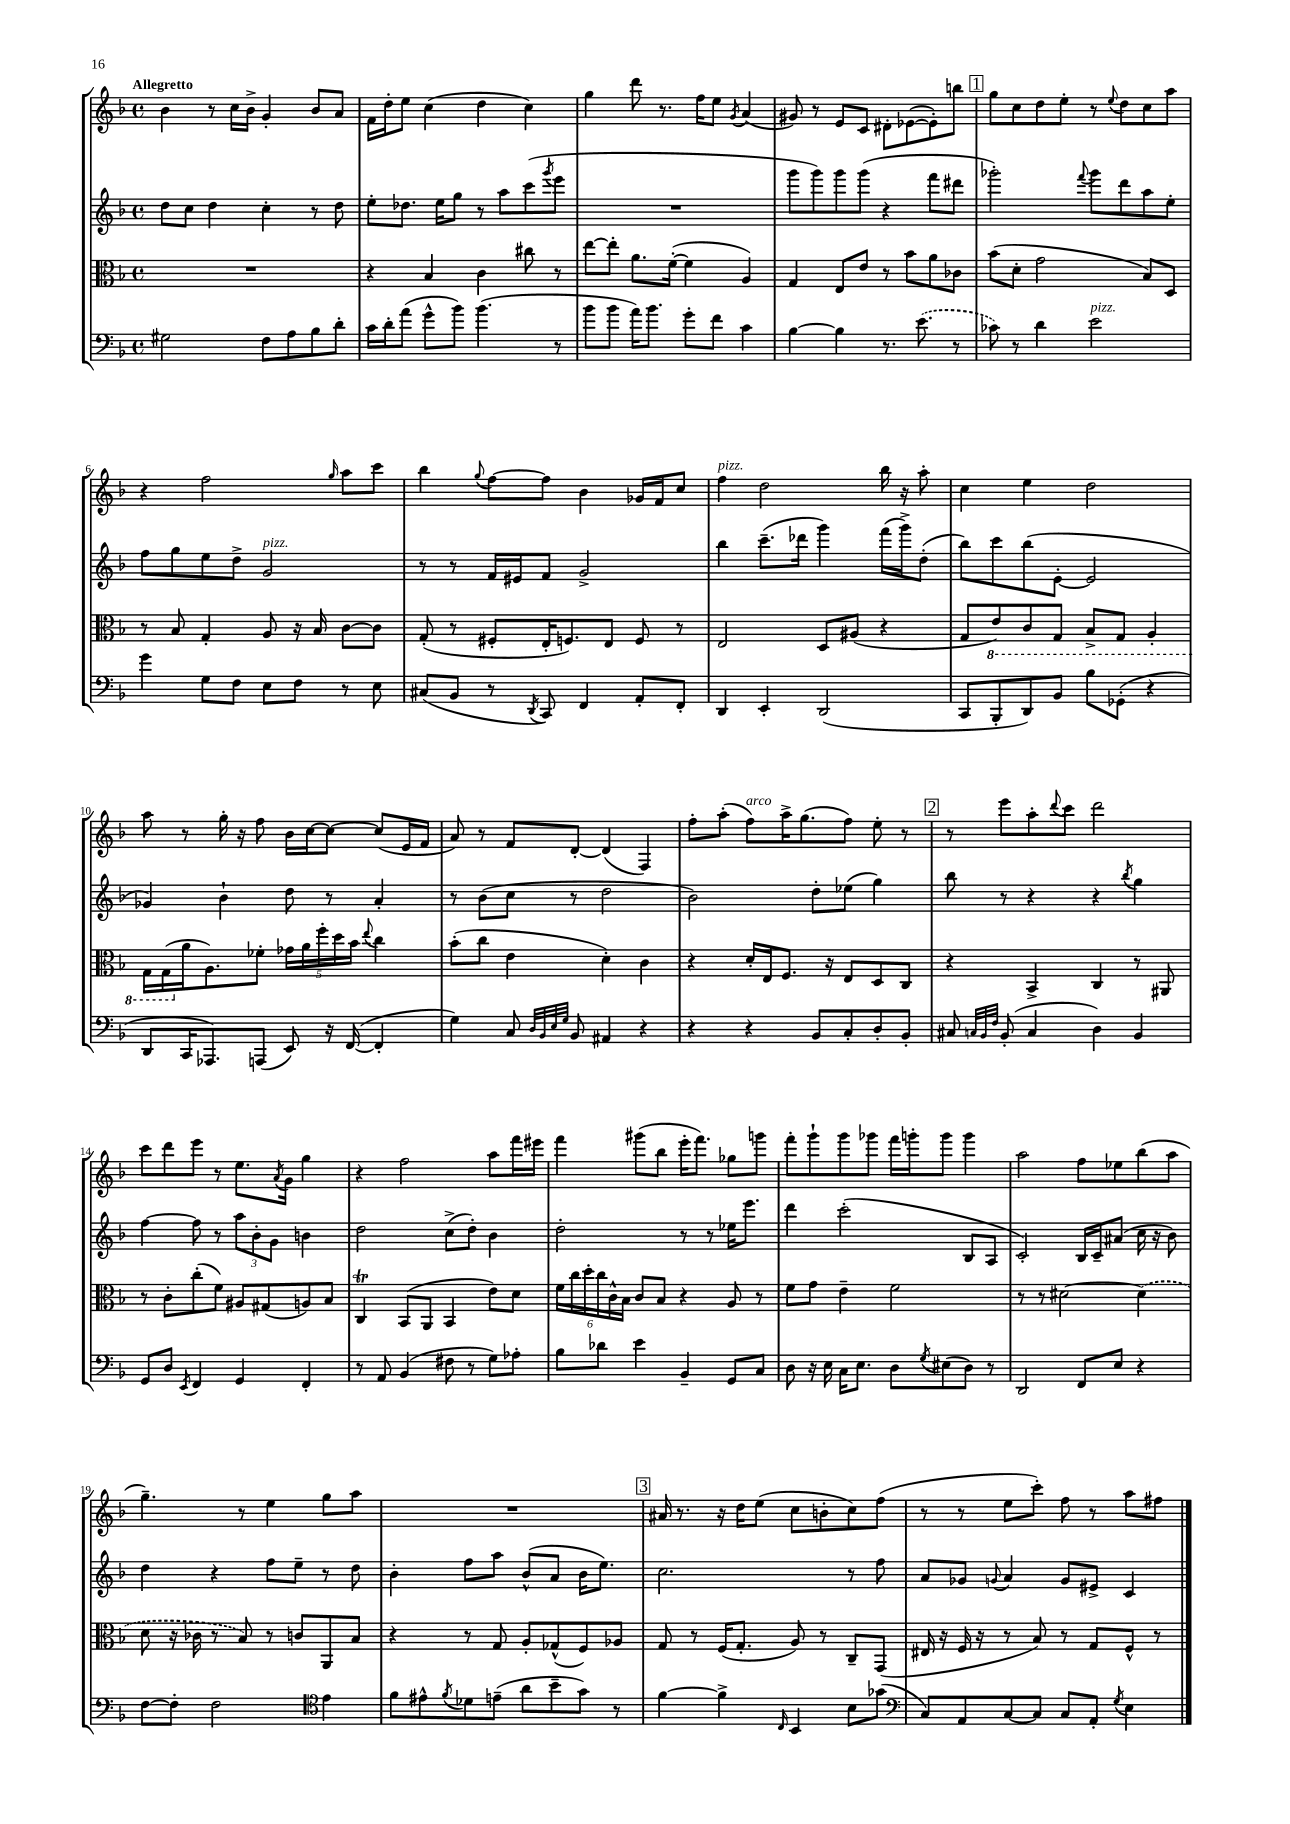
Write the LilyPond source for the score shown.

<<
\new StaffGroup <<
\new Staff = "s0" {
    \clef treble \key f \major \defaultTimeSignature \time 4/4 \tempo "Allegretto"
    bes'4 r8 c''16 bes'16-> g'4-. bes'8 a'8 |
    f'16 d''16-. e''8 c''4( d''4 c''4) |
    g''4 d'''8 r8. f''16 e''8 \acciaccatura { g'8 } a'4( |
    gis'8) r8 e'8 c'8 dis'8-. ees'8~( ees'8-.) b''8 |
    \mark \markup { \box "1" } g''8 c''8 d''8 e''8-. r8 \appoggiatura { e''8 } d''8 c''8 a''8 |
    r4 f''2 \grace { g''16 } a''8 c'''8 |
    bes''4 \appoggiatura { g''8 } f''8~ f''8 bes'4 ges'16 f'16 c''8 |
    f''4^\markup { \italic "pizz." } d''2 bes''16 r16 a''8-. |
    c''4 e''4 d''2 |
    a''8 r8 g''16-. r16 f''8 bes'16 c''16~ c''8~ c''8( e'16 f'16 |
    a'8) r8 f'8 d'8~-. d'4( f4) |
    f''8-. a''8-.( f''8^\markup { \italic "arco" }) a''16-> g''8.( f''8) e''8-. r8 |
    \mark \markup { \box "2" } r8 e'''8 a''8-. \appoggiatura { d'''8 } c'''8 d'''2 |
    c'''8 d'''8 e'''8 r8 e''8. \acciaccatura { a'8 } g'16 g''4 |
    r4 f''2 a''8 f'''16 eis'''16 |
    f'''4 gis'''8( bes''8 e'''16-. f'''8.) ges''8 g'''8 |
    f'''8-. g'''8-! g'''8 ges'''8 f'''16 g'''16-. g'''8 g'''4 |
    a''2 f''8 ees''8 bes''8( a''8 |
    g''4.--) r8 e''4 g''8 a''8 |
    R1 |
    \mark \markup { \box "3" } ais'16 r8. r16 d''16 e''8( c''8 b'8-. c''8) f''8( |
    r8 r8 e''8 c'''8-.) f''8 r8 a''8 fis''8 \bar "|." |
}
\new Staff = "s1" {
    \clef treble \key f \major \defaultTimeSignature \time 4/4
    d''8 c''8 d''4 c''4-. r8 d''8 |
    e''8-. des''8. e''16 g''8 r8 a''8 c'''8( \acciaccatura { g'''8 } e'''8 |
    R1 |
    g'''8 g'''8) g'''8 g'''8( r4 f'''8 dis'''8 |
    \mark \markup { \box "1" } ges'''2-.) \appoggiatura { f'''8 } ges'''8 d'''8 a''8 e''8-. |
    f''8 g''8 e''8 d''8-> g'2^\markup { \italic "pizz." } |
    r8 r8 f'16 eis'16 f'8 g'2-> |
    bes''4 c'''8.--( des'''16 g'''4) f'''16( g'''16->) d''8-.( |
    bes''8) c'''8 bes''8( e'8~-. e'2 |
    ges'4) bes'4-! d''8 r8 a'4-. |
    r8 bes'8( c''8 r8 d''2 |
    bes'2) d''8-. ees''8( g''4) |
    \mark \markup { \box "2" } bes''8 r8 r4 r4 \acciaccatura { bes''8 } g''4 |
    f''4~ f''8 r8 \tuplet 3/2 { a''8 bes'8-. g'8 } b'4 |
    d''2 c''8->( d''8-.) bes'4 |
    d''2-. r8 r8 ees''16 e'''8. |
    d'''4 c'''2-.( bes8 a8 |
    c'2-.) bes16 c'16-- ais'8( c''16 r16 bes'8) |
    d''4 r4 f''8 e''8-- r8 d''8 |
    bes'4-. f''8 a''8 bes'8-^( a'8 bes'16 e''8.) |
    \mark \markup { \box "3" } c''2. r8 f''8 |
    a'8 ges'8 \appoggiatura { g'8 } a'4 g'8 eis'8-> c'4 \bar "|." |
}
\new Staff = "s2" {
    \clef alto \key f \major \defaultTimeSignature \time 4/4
    R1 |
    r4 bes4 c'4 cis''8 r8 |
    e''8~ e''8-. a'8. f'16~-.( f'4 a4) |
    g4 e8 e'8 r8 bes'8 a'8 ces'8 |
    \mark \markup { \box "1" } bes'8( d'8-. g'2 bes8) d8 |
    r8 bes8 g4-. a8 r16 bes16 c'8~ c'8 |
    g8-.( r8 fis8-. e16-. f8.) e8 f8 r8 |
    e2 d8 ais8( r4 |
    g8 \ottava #-1 e8) c8 g,8 bes,8-> g,8 a,4-. |
    g,16 g,16( \ottava #0 a'16 a8.) fes'8-. \tuplet 5/4 { ges'16 a'16 f''16-. d''16 bes'16 } \appoggiatura { e''8 } c''4 |
    bes'8-.( c''8 e'4 d'4-.) c'4 |
    r4 d'16-. e16 f8. r16 e8 d8 c8 |
    \mark \markup { \box "2" } r4 bes,4-> c4 r8 ais,8 |
    r8 c'8-. c''8-.( f'8) ais8 gis8( a8) bes8 |
    c4\trill bes,8( a,8 bes,4 e'8) d'8 |
    \tuplet 6/4 { f'16 c''16 d''16-. c''16 c'16-^ bes16 } c'8 bes8 r4 a8 r8 |
    f'8 g'8 e'4-- f'2 |
    r8 r8 dis'2~ \once \slurDashed dis'4( |
    d'8 r16 ces'16 r8 bes8) r8 c'8 a,8 bes8 |
    r4 r8 g8 a8-. ges8-^( f8) aes8 |
    \mark \markup { \box "3" } g8 r8 f16( g8.-. a8) r8 c8-- g,8( |
    eis16 r16 f16 r16 r8 bes8) r8 g8 f8-^ r8 \bar "|." |
}
\new Staff = "s3" {
    \clef bass \key f \major \defaultTimeSignature \time 4/4
    gis2 f8 a8 bes8 d'8-. |
    c'16 d'16-. a'8( g'8-^ bes'8) bes'4.( r8 |
    bes'8 bes'8 a'16) bes'8. g'8-. f'8 c'4 |
    bes4~ bes4 r8. \once \slurDashed e'8.( r8 |
    \mark \markup { \box "1" } ces'8) r8 d'4 e'2^\markup { \italic "pizz." } |
    g'4 g8 f8 e8 f8 r8 e8 |
    cis8( bes,8 r8 \acciaccatura { d,8 } c,8) f,4 a,8-. f,8-. |
    d,4 e,4-. d,2( |
    c,8 bes,,8-. d,8) bes,8 bes8 ges,8-.( r4 |
    d,8 c,16 aes,,8.) a,,8( e,8) r16 f,16~( f,4-. |
    g4) c8 \grace { d32 bes,32 e32 g32 } bes,8 ais,4 r4 |
    r4 r4 bes,8 c8-. d8-. bes,8-. |
    \mark \markup { \box "2" } cis8 \grace { c32 bes,32 f32 } bes,8-.( c4 d4) bes,4 |
    g,8 d8 \acciaccatura { e,8 } f,4 g,4 f,4-. |
    r8 a,8 bes,4( fis8 r8 g8) aes8-. |
    bes8 des'8 e'4 bes,4-- g,8 c8 |
    d8 r16 e16 c16 e8. d8 \acciaccatura { g8 } eis8( d8) r8 |
    d,2 f,8 e8 r4 |
    f8~ f8-. f2 \clef tenor e'4 |
    f'8 eis'8-^ \acciaccatura { f'8 } des'8 e'8--( a'8 bes'8-- g'8) r8 |
    \mark \markup { \box "3" } f'4~ f'4-> \grace { c16 } bes,4 bes8 ges'8( |
    \clef bass c8) a,8 c8~ c8 c8 a,8-. \acciaccatura { g8 } e4 \bar "|." |
}
>>
>>
